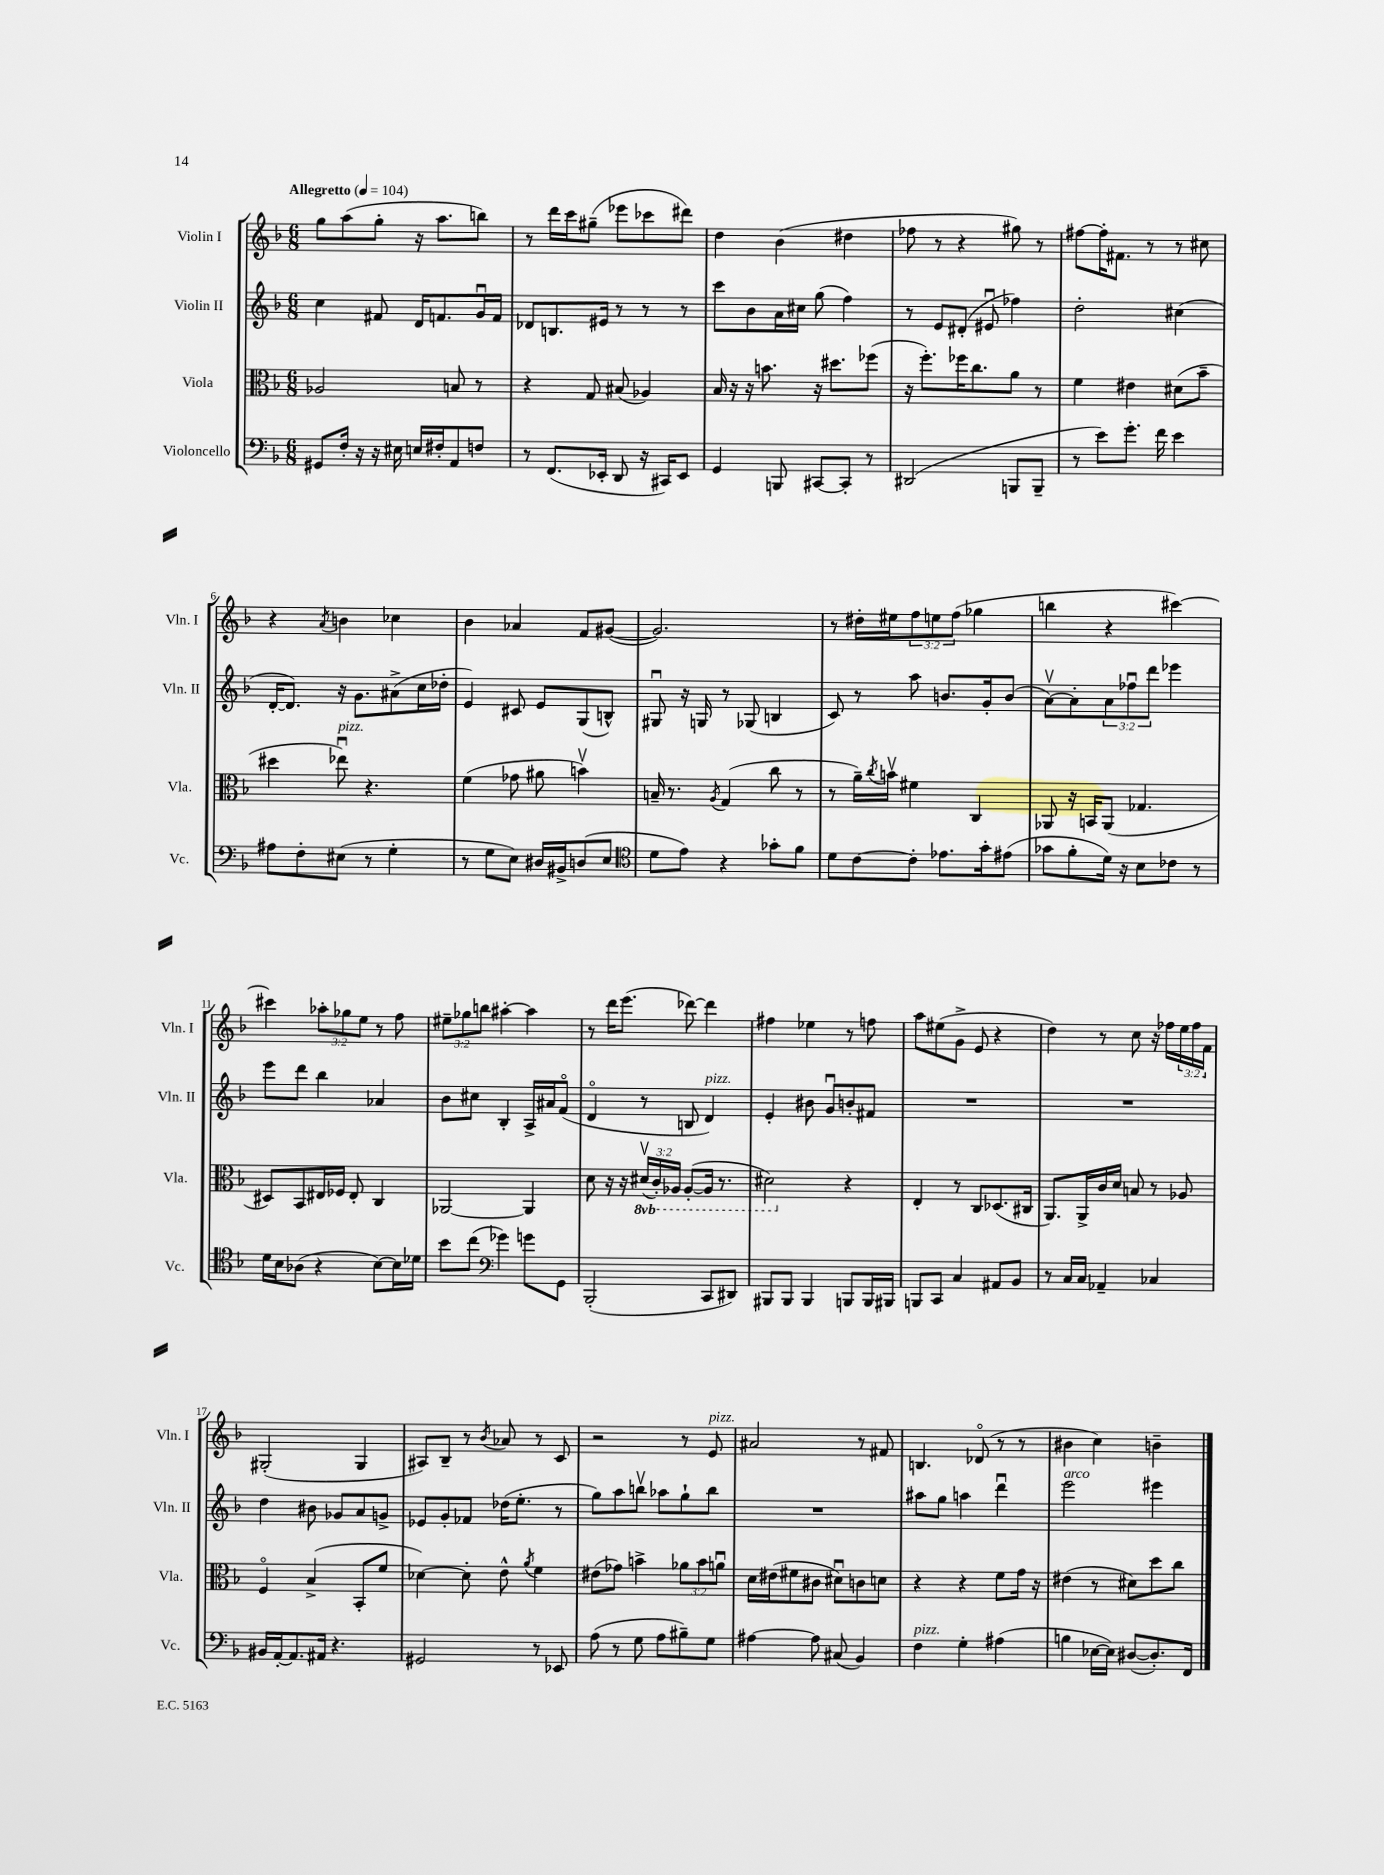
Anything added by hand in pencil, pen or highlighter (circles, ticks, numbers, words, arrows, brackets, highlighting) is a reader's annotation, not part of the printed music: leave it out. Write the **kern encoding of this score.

**kern	**kern	**kern	**kern
*part4	*part3	*part2	*part1
*staff4	*staff3	*staff2	*staff1
*I"Violoncello	*I"Viola	*I"Violin II	*I"Violin I
*I'Vc.	*I'Vla.	*I'Vln. II	*I'Vln. I
*clefF4	*clefC3	*clefG2	*clefG2
*k[b-]	*k[b-]	*k[b-]	*k[b-]
*M6/8	*M6/8	*M6/8	*M6/8
*MM104	*MM104	*MM104	*MM104
=1	=1	=1	=1
!	!	!	!LO:TX:a:B:t=Allegretto
8GG#X/L	2A-X/	4cc\	8gg\L
16F'/Jk	.	.	(8aa\
16r	.	.	.
16r	.	8f#X/	8gg'\J
16E#X\	.	.	.
16En/LL	.	16d/KL	16r
16F#X'/J	.	8.fn/	8.aa\L
8AA/	8Bn/	.	.
8Fn/J	8r	16gu/L	8bbn\J)
.	.	16f/JJ	.
=2	=2	=2	=2
8r	4r	8d-X/L	8r
(8.FF/L	.	8.Bn/	16ddd\LL
.	.	.	16ccc\J
.	8G/	.	(8gg#X~\J
16EE-X'/Jk	.	16e#X/Jk	.
8DD/	(8B#X/	8r	8eee-X\L
16r	4A-X/)	8r	8ccc-X\
16CC#X/KL)	.	.	.
8EE-/J	.	8r	8ddd#X\J)
=3	=3	=3	=3
4GG/	16B-/	8ccc\L	4dd\
.	16r	.	.
.	16r	8b-\	.
.	8.bn\	.	.
8BBBn/	.	16a\L	(4b-\
.	.	16cc#X\JJ	.
[8CC#X/L	16r	(8gg\	.
.	8.dd#X\L	.	.
8CC#'/J]	.	4ff\)	4dd#X\
8r	(8ff-X\J	.	.
=4	=4	=4	=4
(2DD#X/	16r	8r	8ff-X\
.	8.ff'\L)	.	.
.	.	8e/L	8r
.	16ff-X\K	(8d#X'/J	4r
.	8.cc\	.	.
.	.	8e#Xu/	.
8BBBn/L	8a\J	4ff-X\)	8gg#X\)
8BBB~/J	8r	.	8r
=5	=5	=5	=5
8r	4f\	2dd'\	[8ff#X\L
8e\L)	.	.	16ff#'\K]
.	.	.	8.f#X\J
8.g'\J	4e#X\	.	.
.	.	.	8r
16f\	.	.	.
4e\	(8d#X\L	(4cc#X\	8r
.	8b-~\J	.	8cc#X\
!!LO:LB:g=z
=6	=6	=6	=6
8A#X\L	4dd#X\	[16d'/KL	4r
.	.	8.d/J])	.
8F'\	.	.	.
.	.	.	8qa/
!	!LO:TX:a:i:t=pizz.	!	!
(8E#X\J	8ee-Xu\)	16r	4bn\
.	.	8.g\L	.
8r	4.r	.	.
4G'\	.	(8a#X^\	4cc-X\
.	.	16cc\L	.
.	.	16dd-X'\JJ	.
=7	=7	=7	=7
8r	(4f\	4e/)	4b-\
8G\L	.	.	.
8E\J)	8g-X\	8c#X/	4a-X/
16D#X/LL	8a#X\	8e/L	.
16BB#X^/J	.	.	.
(8Dn/	4bnv\)	(8G/	8f/L
8E/J	.	8Bn^^/J)	([8g#X/J
=8	=8	=8	=8
*clefC4	*	*	*
8d\L	16Bn~/	8G#Xu/	2.g#/])
.	8.r	.	.
8e\J)	.	16r	.
.	.	16Gn/	.
.	8qA/	.	.
4r	(4G/	8r	.
.	.	(8G-X/	.
8g-X'\L	8cc\	4Bn/	.
8f\J	8r	.	.
=9	=9	=9	=9
8d\L	8r	8c/)	8r
[8c\	16a~\LL)	8r	16dd#X'\LL
.	8qcc/	.	.
.	16bnv\JJ	.	16ee#X\J
8c'\J]	4f#X\	8aa\	12ff\
.	.	.	12een\
8.e-X\L	.	8.bn/L	.
.	.	.	(12ff\J
.	4C/	.	4gg-X\
16g'\k	.	16g'/k	.
(8e#X\J	.	(8b/J	.
=10	=10	=10	=10
8g-X\L	8AA-X/	[8av\L)	4bbn\
8f'\	16r	8a'\]	.
.	16BBn/KL	.	.
16d\Jk)	(8AA-/J	12a\	4r
16r	.	.	.
.	.	12ff-Xu\	.
8B-\L	4.G-X/	.	.
.	.	12ddd\J	.
8c-X\J	.	4eee-X\	[4ccc#X\)
8r	.	.	.
!!LO:LB:g=z
=11	=11	=11	=11
16d\LL	8D#X/L)	8eee\L	4ccc#X\]
16B-\J	.	.	.
(8A-X\J	8BB-/	8ddd\J	.
4r	16E#X/L	4bb-\	12aa-X'\L
.	16F-X/JJ	.	.
.	.	.	12gg-X\
.	8E#'/	.	.
.	.	.	12ee\J
[8B-\L)	4C/	4a-X/	8r
16B-\L]	.	.	8ff\
16d-X\JJ	.	.	.
=12	=12	=12	=12
8b-\L	[2AA-X/	8b-\L	12ee#X~\L
.	.	.	12gg-X\
(8cc\J	.	8cc#X\J	.
.	.	.	12bbn\J
*clefF4	*	*	*
4g-X\)	.	4B-'/	[4aa#X'\
8gn\L	4AA-/]	16A^/LL	4aa#\]
.	.	16a#X/J	.
8GG\J	.	(8f/J	.
=13	=13	=13	=13
(2BBB-'/	8d\	4d/	8r
.	16r	.	16ddd\KL
.	16r	.	(8.eee\J
*	*8ba	*	*
.	(24D#Xv/LL	8r	.
.	24C'/)	.	.
.	24AA-X/JJ	.	.
.	([8AA-'/L	8Bn/	[8ddd-X\)
!	!	!LO:TX:a:i:t=pizz.	!
8CC/L	16AA-/Jk]	4d/)	4ddd-\]
.	8.r	.	.
8DD#X/J)	.	.	.
=14	=14	=14	=14
8BBB#X/L	2D#X\)	4e'/	4ff#X\
8BBB#/J	.	.	.
4BBB#/	.	8b#X\	4ee-X\
.	.	8gu/L	.
*	*X8ba	*	*
8BBBn/L	4r	8bn'/	8r
16BBB/L	.	8f#X/J	8ffn\
16BBB#X/JJ	.	.	.
=15	=15	=15	=15
8BBBn/L	4E'/	2.r	8aa\L
8CC/J	.	.	(8ee#X\
4C/	8r	.	8g^\J
.	8C/L	.	8e/
8AA#X/L	(8.D-X/	.	4r
8BB-/J	.	.	.
.	16C#X/Jk	.	.
=16	=16	=16	=16
8r	8.AA/L)	2.r	4dd\)
16C/LL	.	.	.
16C/JJ	16AA^/L	.	.
4AA-X~/	16c/	.	8r
.	16d/JJ	.	.
.	8Bn/	.	8cc\
4C-X/	8r	.	16r
.	.	.	16ff-X\LL
.	8A-X/	.	24ee\
.	.	.	24ff-\
.	.	.	24f\JJ
!!LO:LB:g=z
=17	=17	=17	=17
16BB#X/LL	4F/	4dd\	(2G#X'/
[16AA'/J	.	.	.
8.AA/]	.	.	.
.	(4B-^/	8b#X\	.
16AA#X/Jk	.	.	.
4.r	.	8g-X/L	.
.	8BB-'/L	8a/	4G#/
.	8f/J	8gn^/J	.
=18	=18	=18	=18
2GG#X/	[4d-X\)	8e-X/L	8A#X/L)
.	.	8g'/	8B-~/J
.	8d-'\]	8f-X/J	8r
.	.	.	8qb-/
.	8e^^\	(16dd-X\KL	8a-X/
.	.	8.ee'\J	.
.	8qa/	.	.
8r	4f\	.	8r
8EE-X/	.	8r	8c/
=19	=19	=19	=19
(8A\	(8e#X\L	8gg\L)	2r
8r	8g-X\J)	8aa\	.
8G\	4bn^\	8bbnv\J	.
8A\L	.	8aa-X\L	.
8B#X~\)	12a-X\L	8gg`\	8r
.	12b\	.	.
!	!	!	!LO:TX:a:i:t=pizz.
8G\J	.	8bb\J	8e/
.	12anu\J	.	.
=20	=20	=20	=20
[4A#X\	16d\LL	2.r	2a#X/
.	(16e#X\J	.	.
.	8f#X\	.	.
8A#\]	8c#X\J	.	.
(8C#X/	8d#Xu\L)	.	.
4BB-/)	8cn\	.	8r
.	8dn\J	.	8f#X/
=21	=21	=21	=21
!LO:TX:a:i:t=pizz.	!	!	!
4F\	4r	8aa#X\L	4.Bn/
.	.	8gg\J	.
4G'\	4r	4aan\	.
.	.	.	(8d-X/
(4A#X\	8f\L	4dddu\	8r
.	16g\Jk	.	8r
.	16r	.	.
=22	=22	=22	=22
!	!	!LO:TX:a:i:t=arco	!
4Bn\	(4e#X\	2eee\	4b#X\
[16E-X\LL	8r	.	4cc\)
16E-\JJ])	.	.	.
([8D#X/L	8d#X\L)	.	.
8.D#'/])	8dd\	4eee#X\	4bn~\
.	8cc\J	.	.
16FF/Jk	.	.	.
==	==	==	==
*-	*-	*-	*-
